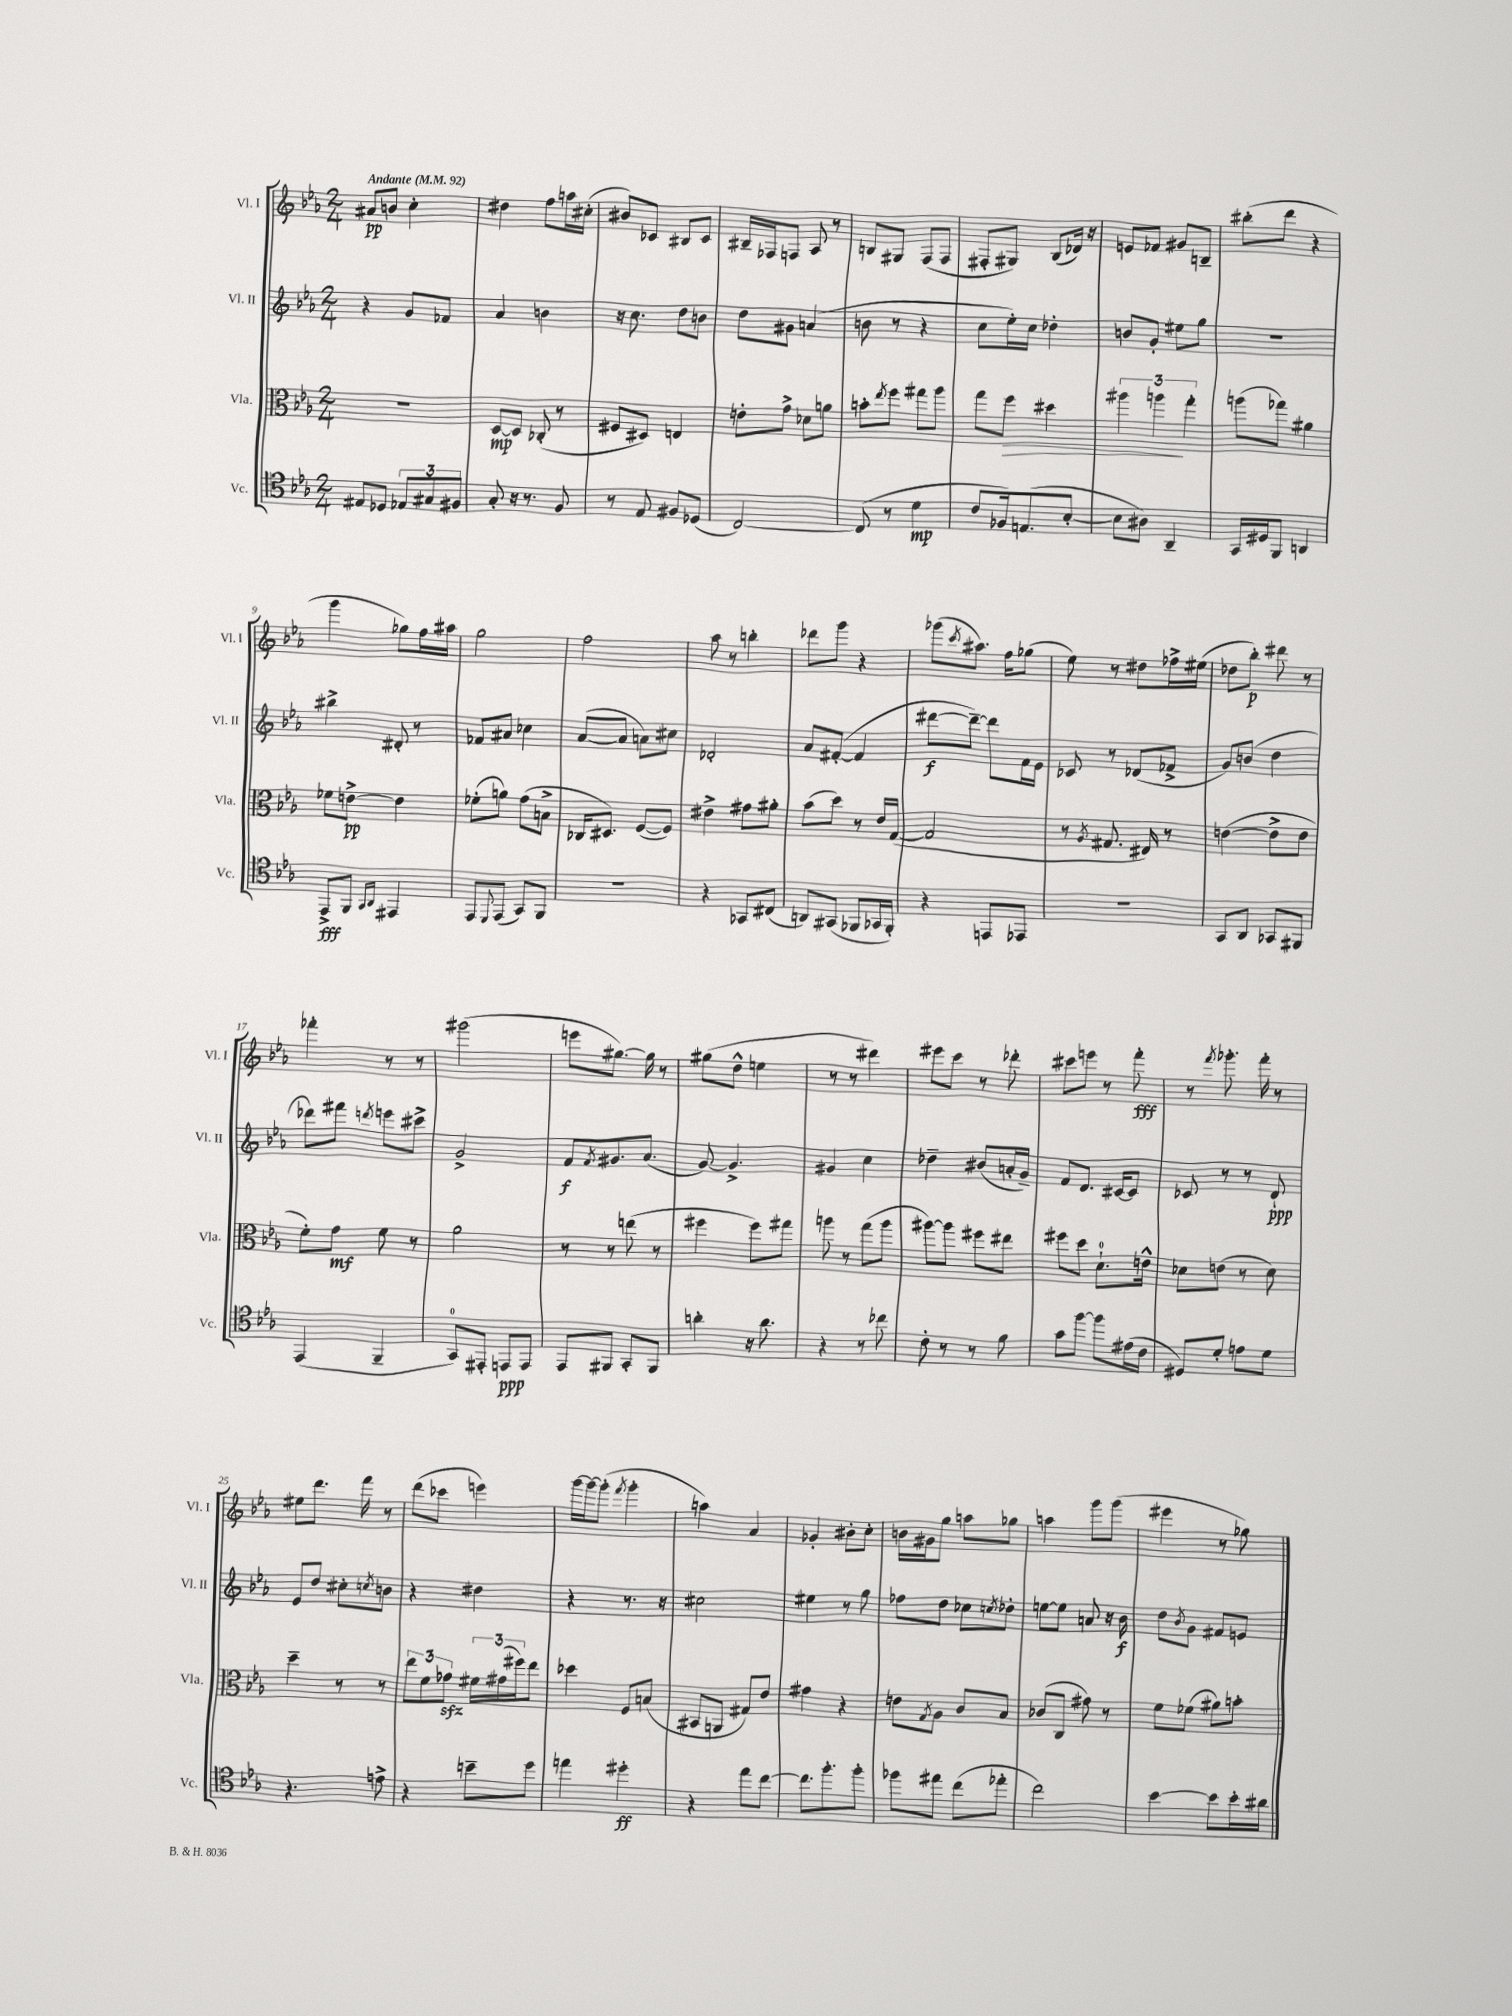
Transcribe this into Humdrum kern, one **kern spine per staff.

**kern	**kern	**kern	**kern
*staff4	*staff3	*staff2	*staff1
*clefC4	*clefC3	*clefG2	*clefG2
*k[b-e-a-]	*k[b-e-a-]	*k[b-e-a-]	*k[b-e-a-]
*M2/4	*M2/4	*M2/4	*M2/4
*MM92	*MM92	*MM92	*MM92
8E#/L	2r	4r	8a#/L
8D-/J	.	.	8b/J
12E-/L	.	8g/L	4cc'\
12G#/	.	.	.
.	.	8f-/J	.
12F#/J	.	.	.
=	=	=	=
8G'/	[8D/L	4a-/	4dd#\
16r	8D/]J	.	.
8.r	.	.	.
.	(8C-'/	4b\	8ff\L
8F/	8r	.	16aa\L
.	.	.	(16cc#'\JJ
=	=	=	=
8r	8F#/L	16r	8b#/L)
.	.	8.cc\	.
8E-/	8D#/J)	.	8c-/J
8F#/L	4E/	8dd\L	8B#/L
(8D-/J	.	8b\J	8c-/J
=	=	=	=
[2C/)	8e'\L	8dd\L	16B#~/LL
.	.	.	16F-/J
.	8g^\J	8g#\J	8F/J
.	8d-\L	(4a/	8A-/
.	8a\J	.	8r
=	=	=	=
(8C/]	8b'\L	8b\	8B/L
.	8qee-/	.	.
8r	8ff\J	8r	8G#/J
4d\	8gg#\L	4r	(8F/L
.	8aa-\J	.	8F/J
=	=	=	=
8c/L	8gg\L	8cc\L	8F#'/L
16F-/k)	8ff\J	16ee-'\L)	8G#/J)
(8.E/	.	16cc\JJ	.
.	4dd#\	4dd-'\	(8B-/L
[8B-'/J	.	.	16d-/Jk)
.	.	.	16r
=	=	=	=
8B-\]L	6aa#\	8b/L	8e/L
8A#\J)	.	8g'/J	8f-/J
.	6aa\	.	.
4AA-~/	.	8ee#\L	8g#/L
.	6gg'\	.	.
.	.	8gg\J	8B~/J
=	=	=	=
16GG/LL	(8aa\L	2r	(8bb#'\L
16D#/J	.	.	.
8FF/J	8gg-\J)	.	8ddd\J
4AA/	4a#\	.	4r
=	=	=	=
8EE-^/L	8f-\L	4bb#^\	4ggg\
8FF/J	[8e^\J	.	.
16qqGG/LL	.	.	.
16qqAA-/JJ	.	.	.
4EE#/	4e\]	8d#'/	8gg-\L)
.	.	8r	16ff\L
.	.	.	16aa#\JJ
=	=	=	=
8EE-/L	(8f-'\L	8f-/L	2gg\
8qqDD/	.	.	.
(8EE-/J	8a\J)	8a#/J	.
8GG/L)	(8g\L	4cc-\	.
8FF/J	8B^\J	.	.
=	=	=	=
2r	16C-/LK	([8a-/L	2ff\
.	8.D#/J)	.	.
.	.	8a-/]J	.
.	([8F/L	8a\L)	.
.	8F/]J)	8cc#\J	.
=	=	=	=
4r	4e#^\	2d-'/	8aa-\
.	.	.	8r
8GG-/L	8g#\L	.	4bb'\
(8C#/J	8a#'\J	.	.
=	=	=	=
8AA/L)	(8b-\L	8a-/L	8ddd-\L
(8GG#/J	8dd\J)	([8f#'/J	8ggg\J
8FF-/L	8r	4f#/]	4r
16GG-/L	16e-/LL	.	.
16FF-'/JJ)	([16G/JJ	.	.
=	=	=	=
4r	2G/]	[8ddd#\L	(8ggg-\L
.	.	.	8qccc/
.	.	8ddd#~\_J)	8.aa#\J)
8EE/L	.	8ddd#\]L	.
.	.	.	16ff\LK
8EE-/J	.	16f\L	(8gg-\J
.	.	16e-\JJ	.
=	=	=	=
2r	8r	8c-/	8ee-\)
.	8qA-/	.	.
.	8.G#/	8r	8r
.	.	(8d-/L	8dd#\L
.	16E#/)	.	.
.	8r	8f-^/J	16ff-^\L
.	.	.	(16ee#\JJ
=	=	=	=
8GG/L	([4e\	8g/L)	8dd-\L
8AA-/J	.	(8b/J	8bb-'\J)
8GG-/L	8e^\]L	4dd\	8ddd#\
8FF#/J	8e\J	.	8r
=	=	=	=
(4EE-/	8f'\L)	8ddd-\L)	4fff-'\
.	8g\J	8fff#\J	.
.	.	8qddd/	.
4FF~/	8f\	8eee\L	8r
.	8r	8ccc#^\J	8r
=	=	=	=
8GG/L)	2a-\	2g^/	(2ggg#\
8EE#'/J	.	.	.
8EE/L	.	.	.
8EE/J	.	.	.
=	=	=	=
8EE-/L	8r	8f/L	8eee\L
.	.	8qf/	.
8FF#/J	8r	8.g#/	[8.gg#\J)
8GG'/L	(8ee\	.	.
.	.	(8.a-/J	16gg#\]
8FF#/J	8r	.	8r
=	=	=	=
4a'\	4ff#\	[8g/)	(8gg#\L
.	.	4.g^/]	8dd^^\J
16r	8ff#\L)	.	4ee\
8.a\	.	.	.
.	8gg#\J	.	.
=	=	=	=
4r	8aa\	4g#/	8r
.	8r	.	8r
8r	(8gg\L	4cc\	4ddd#\)
8cc-\	8aa\J	.	.
=	=	=	=
8c'\	[8aa#\L)	4dd-~\	8eee#\L
8r	8aa#\]J	.	8ccc\J
8r	8ff#\L	(8b#/L	8r
8f\	8ee#\J	16a'/L	8ddd-'\
.	.	16g~/JJ)	.
=	=	=	=
8g\L	8ff#\L	8f/L	8ccc#\L
[8ff\J	8dd\J	8.d/J	8eee\J
8ff\]L	8.d`\L	.	8r
.	.	[16c#/LK	.
(16e#\L	.	8c#/]J	8fff'\
16c\JJ	16e^^\Jk	.	.
=	=	=	=
8D#/L)	8d-\L	8c-/	8r
.	.	.	8qfff/
8d'/J	(8e\J	8r	8.ggg-'\
8e\L	8r	8r	.
.	.	.	16fff'\
8d\J	8d-\)	8d`/	8r
=	=	=	=
4.r	4dd~\	8e-/L	8ee#\L
.	.	8dd/J	8.ddd\J
.	8r	8cc#'\L	.
.	.	.	16fff\
.	.	8qcc/	.
8e^\	8r	8b\J	8r
=	=	=	=
4r	12ee-\L	4r	(8ddd\L
.	12f\	.	.
.	.	.	8ccc-\J
.	12g-\J	.	.
8b~\L	24f#\LL	4dd#\	4eee\)
.	(24g#\	.	.
.	24ff#\J)	.	.
8dd\J	8ee-\J	.	.
=	=	=	=
4ee\	4dd-\	4r	[16ggg\LL
.	.	.	16ggg\_J
.	.	.	(8ggg'\]J
.	.	.	8qfff/
4dd#'\	8F/L	8.r	4ggg'\
.	(8B/J	.	.
.	.	16r	.
=	=	=	=
4r	8BB#/L	2cc#\	4aa\)
.	8AA/J	.	.
8ee-\L	8G#/L)	.	4a-/
[8cc\J	8e-/J	.	.
=	=	=	=
8.cc\]L	4g#\	4ee#\	4g-'/
8.ff'\	.	.	.
.	4r	8r	8b#'\L
8ff'\J	.	8gg\	8cc'\J
=	=	=	=
8ff-\L	8e\L	8ff-\L	16b\LL
.	.	.	16g#\J
.	8qG/	.	.
8ee#\J	8A-\J	8dd\J	8gg\J
(8cc\L	8c/L	8cc-\L	8aa\L
.	.	8qcc/	.
8ee-'\J	8B-/J	8dd-'\J	8gg-\J
=	=	=	=
2cc\)	(8c-/L	[8ee\L	4aa\
.	8C/J	8ee\]J	.
.	8g#\)	8a/	8ggg\L
.	8r	16r	(8ggg\J
.	.	16b-\	.
=	=	=	=
[4b-\	8f\L	8dd\L	4eee#\
.	.	8qb-/	.
.	(8f-\J	8g\J	.
8b-\]L	8a#\L)	8f#/L	8r
16b-'\L	8b'\J	8e/J	8gg-\)
16a#\JJ	.	.	.
==	==	==	==
*-	*-	*-	*-
